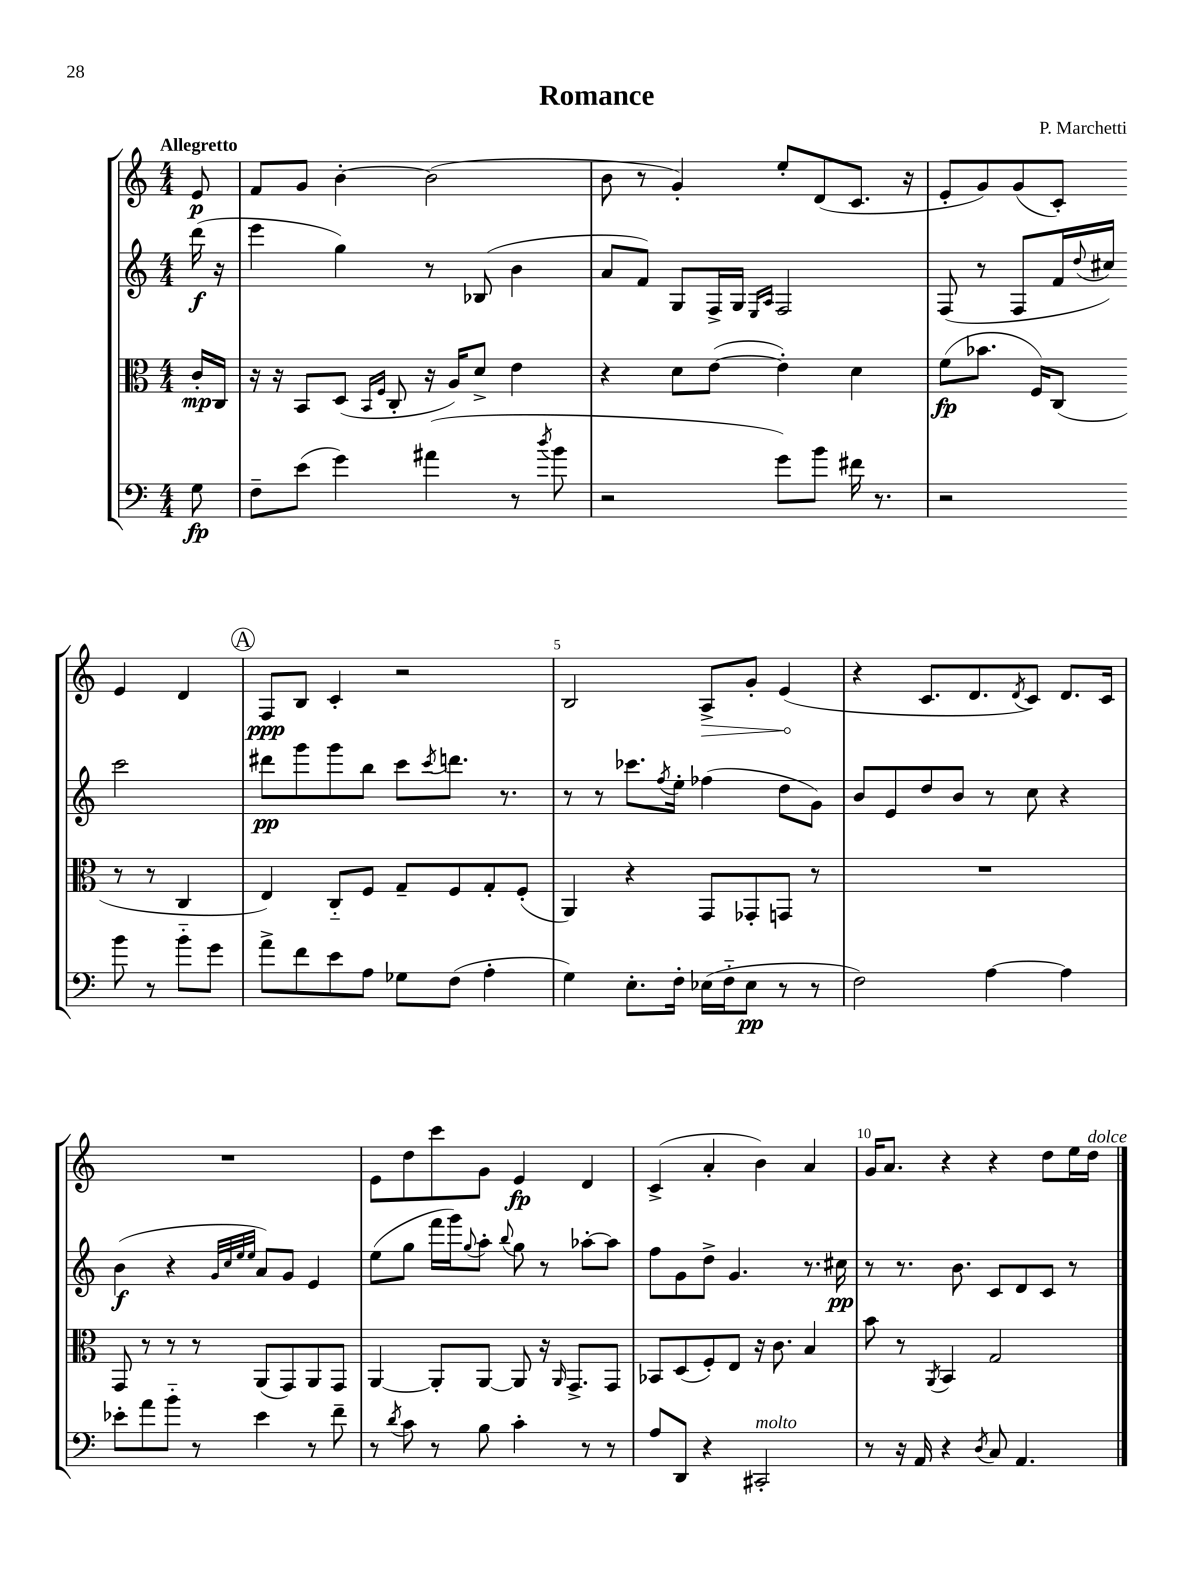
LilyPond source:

\header { title = "Romance" composer = "P. Marchetti" }
<<
\new StaffGroup <<
\new Staff = "s0" {
    \clef treble \key c \major \numericTimeSignature \time 4/4 \partial 8 \tempo "Allegretto"
    e'8\p |
    f'8 g'8 b'4~-. b'2( |
    b'8 r8 g'4-.) e''8-. d'8( c'8. r16 |
    e'8-. g'8) g'8( c'8-.) e'4 d'4 |
    \mark \markup { \circle "A" } f8\ppp b8 c'4-. r2 |
    b2 \once \override Hairpin.circled-tip = ##t a8->\> g'8-. e'4\!( |
    r4 c'8. d'8. \acciaccatura { d'8 } c'8) d'8. c'16 |
    R1 |
    e'8 d''8 c'''8 g'8 e'4\fp d'4 |
    c'4->( a'4-. b'4) a'4 |
    g'16 a'8. r4 r4 d''8 e''16 d''16^\markup { \italic "dolce" } \bar "|." |
}
\new Staff = "s1" {
    \clef treble \key c \major \numericTimeSignature \time 4/4 \partial 8
    d'''16\f( r16 |
    e'''4 g''4) r8 bes8( b'4 |
    a'8 f'8) g8 f16-> g16 \grace { e16 a16 } f2 |
    f8( r8 f8 f'16 \appoggiatura { d''8 } cis''16) c'''2 |
    \mark \markup { \circle "A" } dis'''8\pp g'''8 g'''8 b''8 c'''8 \acciaccatura { c'''8 } d'''8. r8. |
    r8 r8 ces'''8. \acciaccatura { f''8 } e''16-. fes''4( d''8 g'8) |
    b'8 e'8 d''8 b'8 r8 c''8 r4 |
    b'4\f( r4 \grace { g'32 c''32 e''32 e''32 } a'8) g'8 e'4 |
    e''8( g''8 f'''16 g'''16) \appoggiatura { g''8 } a''8-. \appoggiatura { b''8 } g''8 r8 aes''8~-. aes''8 |
    f''8 g'8 d''8-> g'4. r8. cis''16\pp |
    r8 r8. b'8. c'8 d'8 c'8 r8 \bar "|." |
}
\new Staff = "s2" {
    \clef alto \key c \major \numericTimeSignature \time 4/4 \partial 8
    c'16-.\mp c16 |
    r16 r16 b,8 d8( \grace { b,16 f16 } c8-. r16 a16) d'8-> e'4 |
    r4 d'8 e'8~( e'4-.) d'4 |
    f'8\fp( bes'8. f16) c8( r8 r8 c4 |
    \mark \markup { \circle "A" } e4) c8-_ f8 g8-- f8 g8-. f8-.( |
    a,4) r4 g,8 ges,8-. g,8 r8 |
    R1 |
    g,8 r8 r8 r8 a,8( g,8) a,8 g,8 |
    a,4~ a,8-. a,8~ a,8 r16 \grace { a,16 } g,8.-> g,8 |
    bes,8 d8( f8-.) e8 r16 c'8. b4 |
    b'8 r8 \acciaccatura { a,8 } b,4 g2 \bar "|." |
}
\new Staff = "s3" {
    \clef bass \key c \major \numericTimeSignature \time 4/4 \partial 8
    g8\fp |
    f8-- e'8( g'4) ais'4( r8 \acciaccatura { d''8 } b'8 |
    r2 g'8) b'8 fis'16 r8. |
    r2 b'8 r8 b'8-_ g'8 |
    \mark \markup { \circle "A" } a'8-> f'8 e'8 a8 ges8 f8( a4-. |
    g4) e8.-. f16-. ees16( f16-_ ees8\pp r8 r8 |
    f2) a4~ a4 |
    ees'8-. a'8 b'8-_ r8 ees'4 r8 f'8-- |
    r8 \acciaccatura { d'8 } c'8 r8 b8 c'4-. r8 r8 |
    a8 d,8 r4 cis,2-.^\markup { \italic "molto" } |
    r8 r16 a,16 r4 \acciaccatura { d8 } c8 a,4. \bar "|." |
}
>>
>>
\layout { \context { \Score \override BarNumber.break-visibility = ##(#f #t #t) barNumberVisibility = #(every-nth-bar-number-visible 5) } }
